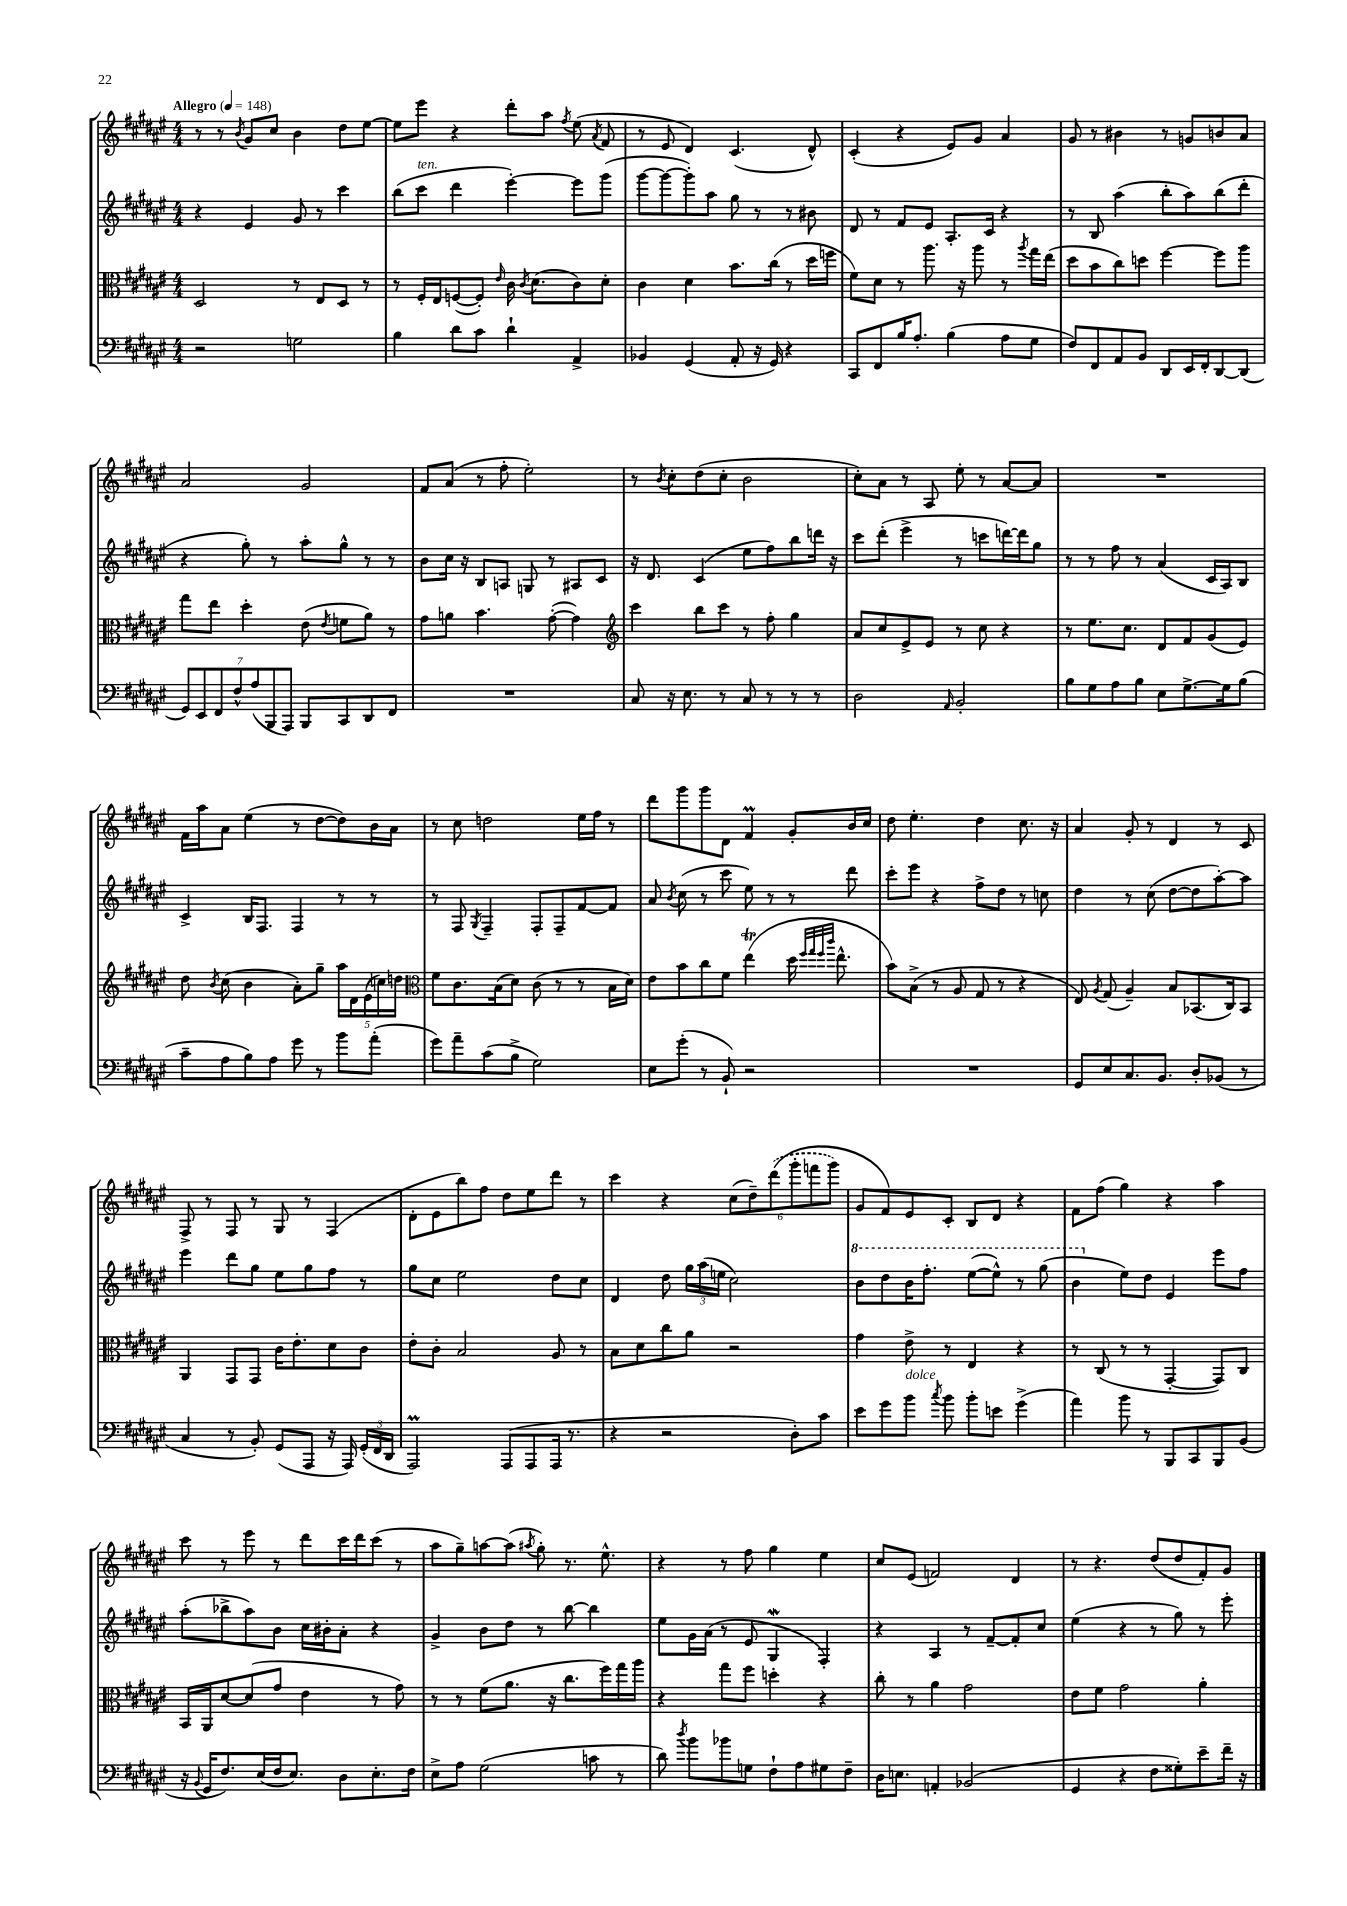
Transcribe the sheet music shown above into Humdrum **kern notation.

**kern	**kern	**kern	**kern
*part4	*part3	*part2	*part1
*staff4	*staff3	*staff2	*staff1
*clefF4	*clefC3	*clefG2	*clefG2
*k[f#c#g#d#a#e#]	*k[f#c#g#d#a#e#]	*k[f#c#g#d#a#e#]	*k[f#c#g#d#a#e#]
*M4/4	*M4/4	*M4/4	*M4/4
*MM148	*MM148	*MM148	*MM148
=1	=1	=1	=1
!	!	!	!LO:TX:a:B:t=Allegro
2r	2D#/	4r	8r
.	.	.	8r
.	.	.	8qb/
.	.	4e#/	8g#/L
.	.	.	8cc#/J
2Gn\	8r	8g#/	4b\
.	8E#/L	8r	.
.	8D#/J	4ccc#\	8dd#\L
.	8r	.	[8ee#\J
=2	=2	=2	=2
4B\	8r	(8bb\L	8ee#\L]
!	!	!LO:TX:a:i:t=ten.	!
.	16F#'/LL	8ccc#\J	8eee#\J
.	16E#/J	.	.
8d#\L	([8Fn/	4ddd#\	4r
8c#\J	8F'/J])	.	.
.	16qqe#/	.	.
4d#`\	16c#\	[4eee#'\)	8ddd#'\L
.	8qc#/	.	.
.	(8.d#\L	.	.
.	.	.	8aa#\J
.	.	.	8qff#/
4AA#^/	8c#\)	8eee#\L]	(8ee#\
.	.	.	8qa#/
.	8d#'\J	(8ggg#\J	8f#/
=3	=3	=3	=3
4BB-X/	4c#\	[8ggg#\L	8r
.	.	8ggg#\_	8e#/
(4GG#/	4d#\	8ggg#'\])	4d#/)
.	.	8aa#\J	.
8AA#'/	8.b\L	8gg#\	(4.c#/
16r	.	8r	.
16GG#/)	(16cc#\Jk	.	.
4r	8r	8r	.
.	16dd#\LL	8b#X\	8d#^^/)
.	16ffn\JJ	.	.
=4	=4	=4	=4
8CC#/L	8f#\L)	8d#/	(4c#'/
8FF#/	8d#\J	8r	.
16B/K	8r	8f#/L	4r
8.A#'/J	.	.	.
.	8.aa#\	8e#/J	.
(4B\	.	8.A#'/L	8e#/L)
.	16r	.	.
.	8aa#\	.	8g#/J
.	.	16c#/Jk	.
8A#\L	8r	4r	4a#/
.	8qaa#/	.	.
8G#\J	16gg#\LL	.	.
.	(16ee#\JJ	.	.
=5	=5	=5	=5
8F#/L)	8dd#\L	8r	8g#/
8FF#/	8b\	8B/	8r
8AA#/	8cc#\)	(4aa#\	4b#X\
8BB/J	8ddn\J	.	.
8DD#/L	[4ff#\	8bb'\L	8r
16EE#/L	.	8aa#\)	8gn/L
16FF#'/J	.	.	.
[8DD#/	8ff#\L]	(8bb\	8bn/
(8DD#/J]	8aa#\J	8ddd#'\J	8a#/J
!!LO:LB:g=z
=6	=6	=6	=6
14GG#/L)	8gg#\L	4r	2a#/
14EE#/	.	.	.
.	8ee#\J	.	.
14FF#/	.	.	.
14F#^^/	.	.	.
.	4dd#'\	8gg#'\)	.
(14A#/	.	.	.
14BBB/	.	.	.
.	.	8r	.
14AAA#/J)	.	.	.
8BBB/L	(8e#\	8aa#'\L	2g#/
.	8qe#/	.	.
8CC#/	8fn\L	8gg#^^\J	.
8DD#/	8a#\J)	8r	.
8FF#/J	8r	8r	.
=7	=7	=7	=7
1r	8g#\L	8b\L	8f#/L
.	8an\J	16cc#\Jk	(8a#/J
.	.	16r	.
.	4.b\	8B/L	8r
.	.	8An/J	8ff#'\
.	.	8Gn/	2ee#'\)
.	([8g#'\	8r	.
.	4g#\])	8A#X/L	.
.	.	8c#/J	.
=8	=8	=8	=8
*	*clefG2	*	*
8C#/	4ccc#\	16r	8r
.	.	8.d#/	.
.	.	.	8qb/
16r	.	.	8cc#'\L
8.E#\	.	.	.
.	8bb\L	(4c#/	(8dd#\
8r	8ccc#\J	.	8cc#'\J
8C#/	8r	8ee#\L	2b\
8r	8ff#'\	8ff#\)	.
8r	4gg#\	8bb\	.
8r	.	16dddn\Jk	.
.	.	16r	.
=9	=9	=9	=9
2D#\	8a#/L	8ccc#\L	8cc#'\L)
.	8cc#/	(8ddd#'\J	8a#\J
.	8e#^/	4eee#^\	8r
.	8e#/J	.	8A#/
16qqAA#/	.	.	.
2BB'/	8r	8r	8ee#'\
.	8cc#\	8cccn\L	8r
.	4r	[16dddn\L)	[8a#/L
.	.	16ddd\J]	.
.	.	8gg#\J	8a#/J]
=10	=10	=10	=10
8B\L	8r	8r	1r
8G#\	8.ee#\L	8r	.
8A#\	.	8ff#\	.
.	8.cc#\J	.	.
8B\J	.	8r	.
8E#\L	8d#/L	(4a#/	.
[8.G#^\	8f#/	.	.
.	(8g#/	16c#/LL	.
16G#\k]	.	16A#/J)	.
(8B\J	8e#/J)	8B/J	.
!!LO:LB:g=z
=11	=11	=11	=11
8c#~\L	8dd#\	4c#^/	16f#\LL
.	.	.	16aa#\J
.	8qb/	.	.
8A#\	(8cc#\	.	8a#\J
8B\)	4b\	16B/KL	(4ee#\
.	.	8.F#/J	.
8A#\J	.	.	.
8g#\	8a#'\L)	4F#/	8r
8r	8gg#~\J	.	[8dd#\L
8b\L	20aa#\LL	8r	8dd#\])
.	20d#\	.	.
.	(20e#\	.	.
(8a#'\J	.	8r	16b\L
.	20ccn\)	.	.
.	.	.	16a#\JJ
.	20ddn\JJ	.	.
=12	=12	=12	=12
*	*clefC3	*	*
8g#\L)	8f#\L	8r	8r
8a#~\	8.c#\	8F#/	8cc#\
.	.	8qG#/	.
(8c#\	.	4F#~/	2ddn\
.	(16B\k	.	.
8B^\J	8d#\J)	.	.
2G#\)	(8c#\	8F#'/L	.
.	8r	8F#~/	.
.	8r	[8f#/	16ee#\LL
.	.	.	16ff#\JJ
.	16B\LL	8f#/J]	8r
.	16d#\JJ)	.	.
=13	=13	=13	=13
8E#\L	8e#\L	8a#/	8ddd#\L
.	.	8qb/	.
(8g#'\J	8b\	(8cc#\	8ggg#\
8r	8cc#\	8r	8ggg#\
8BB`/)	8f#\J	8ccc#\	8d#\J
2r	(4ee#t\	8ee#\)	4f#M/
.	.	8r	.
.	16dd#\	8r	8g#'/L
.	32qqff#/LLL	.	.
.	32qqgg#/	.	.
.	32qqff#/	.	.
.	32qqccc#/JJJ	.	.
.	8.ee#^^\	.	.
.	.	8ddd#\	16b/L
.	.	.	16cc#/JJ
=14	=14	=14	=14
1r	8b\L)	8ccc#'\L	8dd#\
.	(8B^\J	8eee#\J	4.ee#'\
.	8r	4r	.
.	8A#/	.	.
.	8G#/	8ff#^\L	4dd#\
.	8r	8dd#\J	.
.	4r	8r	8.cc#\
.	.	8ccn\	.
.	.	.	16r
=15	=15	=15	=15
8GG#/L	8E#/)	4dd#\	4a#/
.	8qA#/	.	.
8E#/	(8G#/	.	.
8.C#/	4A#~/)	8r	8g#'/
.	.	(8cc#\	8r
8.BB/J	.	.	.
.	8B/L	[8dd#\L	4d#/
8D#'/L	(8.BB-X/	8dd#\]	.
(8BB-X/J	.	[8aa#'\)	8r
.	16C#/k)	.	.
8r	8BB-/J	8aa#\J]	8c#/
!!LO:LB:g=z
=16	=16	=16	=16
4C#/	4AA#/	4eee#\	8F#^/
.	.	.	8r
8r	8GG#/L	8ddd#\L	8F#/
8BB'/)	8GG#/J	8gg#\J	8r
(8GG#/L	16c#\KL	8ee#\L	8G#/
.	8.e#'\	.	.
8AAA#/J	.	8gg#\	8r
16r	8d#\	8ff#\J	(4F#/
16AAA#/)	.	.	.
(24GG#'/LL	8c#\J	8r	.
24FF#/	.	.	.
24DD#/JJ	.	.	.
=17	=17	=17	=17
2AAA#m/)	8e#'\L	8gg#\L	8d#'\L
.	8c#'\J	8cc#\J	8e#\
.	2B/	2ee#\	8bb\)
.	.	.	8ff#\J
(8AAA#/L	.	.	8dd#\L
8AAA#/	.	.	8ee#\
16AAA#/Jk	8A#/	8dd#\L	8ddd#\J
8.r	.	.	.
.	8r	8cc#\J	8r
=18	=18	=18	=18
4r	8B\L	4d#/	4ccc#\
.	8d#\	.	.
2r	8cc#\	8dd#\	4r
.	8a#\J	24gg#\LL	.
.	.	(24aa#\	.
.	.	24een\JJ	.
.	2r	2cc#\)	(12cc#\L
.	.	.	12dd#~\)
.	.	.	((12ddd#\
8D#'\L)	.	.	12ggg#'\
.	.	.	12fffn\
8c#\J	.	.	.
.	.	.	12ggg#\J)
=19	=19	=19	=19
*	*	*8va	*
8e#\L	4g#\	8bb\L	8g#/L
8g#\	.	8ddd#\	8f#/)
!LO:TX:a:i:t=dolce	!	!	!
8b\J	8e#^\	16bb\K	8e#/
.	.	8.fff#'\J	.
8qcc#/	.	.	.
8b\	8r	.	8c#'/J
8b'\L	4E#/	([8eee#\L	8B/L
8en\J	.	8eee#^^\J])	8d#/J
(4g#^\	4r	8r	4r
.	.	(8ggg#\	.
=20	=20	=20	=20
4a#\)	8r	4bb\	8f#\L
.	(8C#/	.	(8ff#\J
*	*	*X8va	*
8b\	8r	8ee#\L)	4gg#\)
8r	8r	8dd#\J	.
8BBB/L	[4GG#'/	4e#/	4r
8CC#/	.	.	.
8BBB/	8GG#/L])	8eee#\L	4aa#\
(8BB/J	8C#/J	8ff#\J	.
!!LO:LB:g=z
=21	=21	=21	=21
16r	16BB/LL	(8aa#'\L	8ccc#\
8qqBB/	.	.	.
16GG#/KL	16AA#/J	.	.
8.F#/)	[8d#/	8bb-X^\	8r
.	(8d#/]	8aa#\)	8eee#\
(16E#/L	.	.	.
16F#/J	8g#/J	8b\J	8r
8.E#/J)	.	.	.
.	4e#\	16cc#\LL	8ddd#\L
.	.	16b#X'\J	.
8D#\L	.	8a#'\J	16ccc#\L
.	.	.	16ddd#\J
8.E#'\	8r	4r	(8ccc#\J
.	8g#\)	.	8r
16F#\Jk	.	.	.
=22	=22	=22	=22
8E#^\L	8r	4g#^/	8aa#\L
8A#\J	8r	.	8gg#~\)
(2G#\	(8f#\L	8b\L	[8aan\
.	8.a#\J	8dd#\J	(8aa\J]
.	.	.	8qaa#X/
.	.	8r	8gg#'\)
.	16r	.	.
.	8.cc#\L	[8bb\	8.r
8cn\	.	4bb\]	.
.	16ff#\L)	.	8.ee#^^\
8r	16gg#\	.	.
.	16aa#\JJ	.	.
=23	=23	=23	=23
8d#\)	4r	8ee#\L	4r
8qdd#/	.	.	.
8b\L	.	16g#\L	.
.	.	(16a#\JJ	.
8b-X\	8gg#\L	8r	8r
8Gn\J	8ff#\J	8e#/	8ff#\
8F#`\L	4ddn'\	4G#W/	4gg#\
8A#\	.	.	.
8G#X\	4r	4F#'/)	4ee#\
8F#~\J	.	.	.
=24	=24	=24	=24
16D#\KL	8cc#'\	4r	8cc#/L
8.En\J	.	.	.
.	8r	.	(8e#/J
4AAn'/	4a#\	4A#/	2fn/)
(2BB-X/	2g#\	8r	.
.	.	[8f#~/L	.
.	.	8f#'/]	4d#/
.	.	8cc#/J	.
=25	=25	=25	=25
4GG#/	8e#\L	(4ee#\	8r
.	8f#\J	.	4.r
4r	2g#\	4r	.
8F#\L	.	8r	(8dd#/L
8G##X'\)	.	8gg#\)	8dd#/
8e#~\	4a#'\	8r	8f#'/)
16f#~\Jk	.	8eee#'\	8g#/J
16r	.	.	.
==	==	==	==
*-	*-	*-	*-
